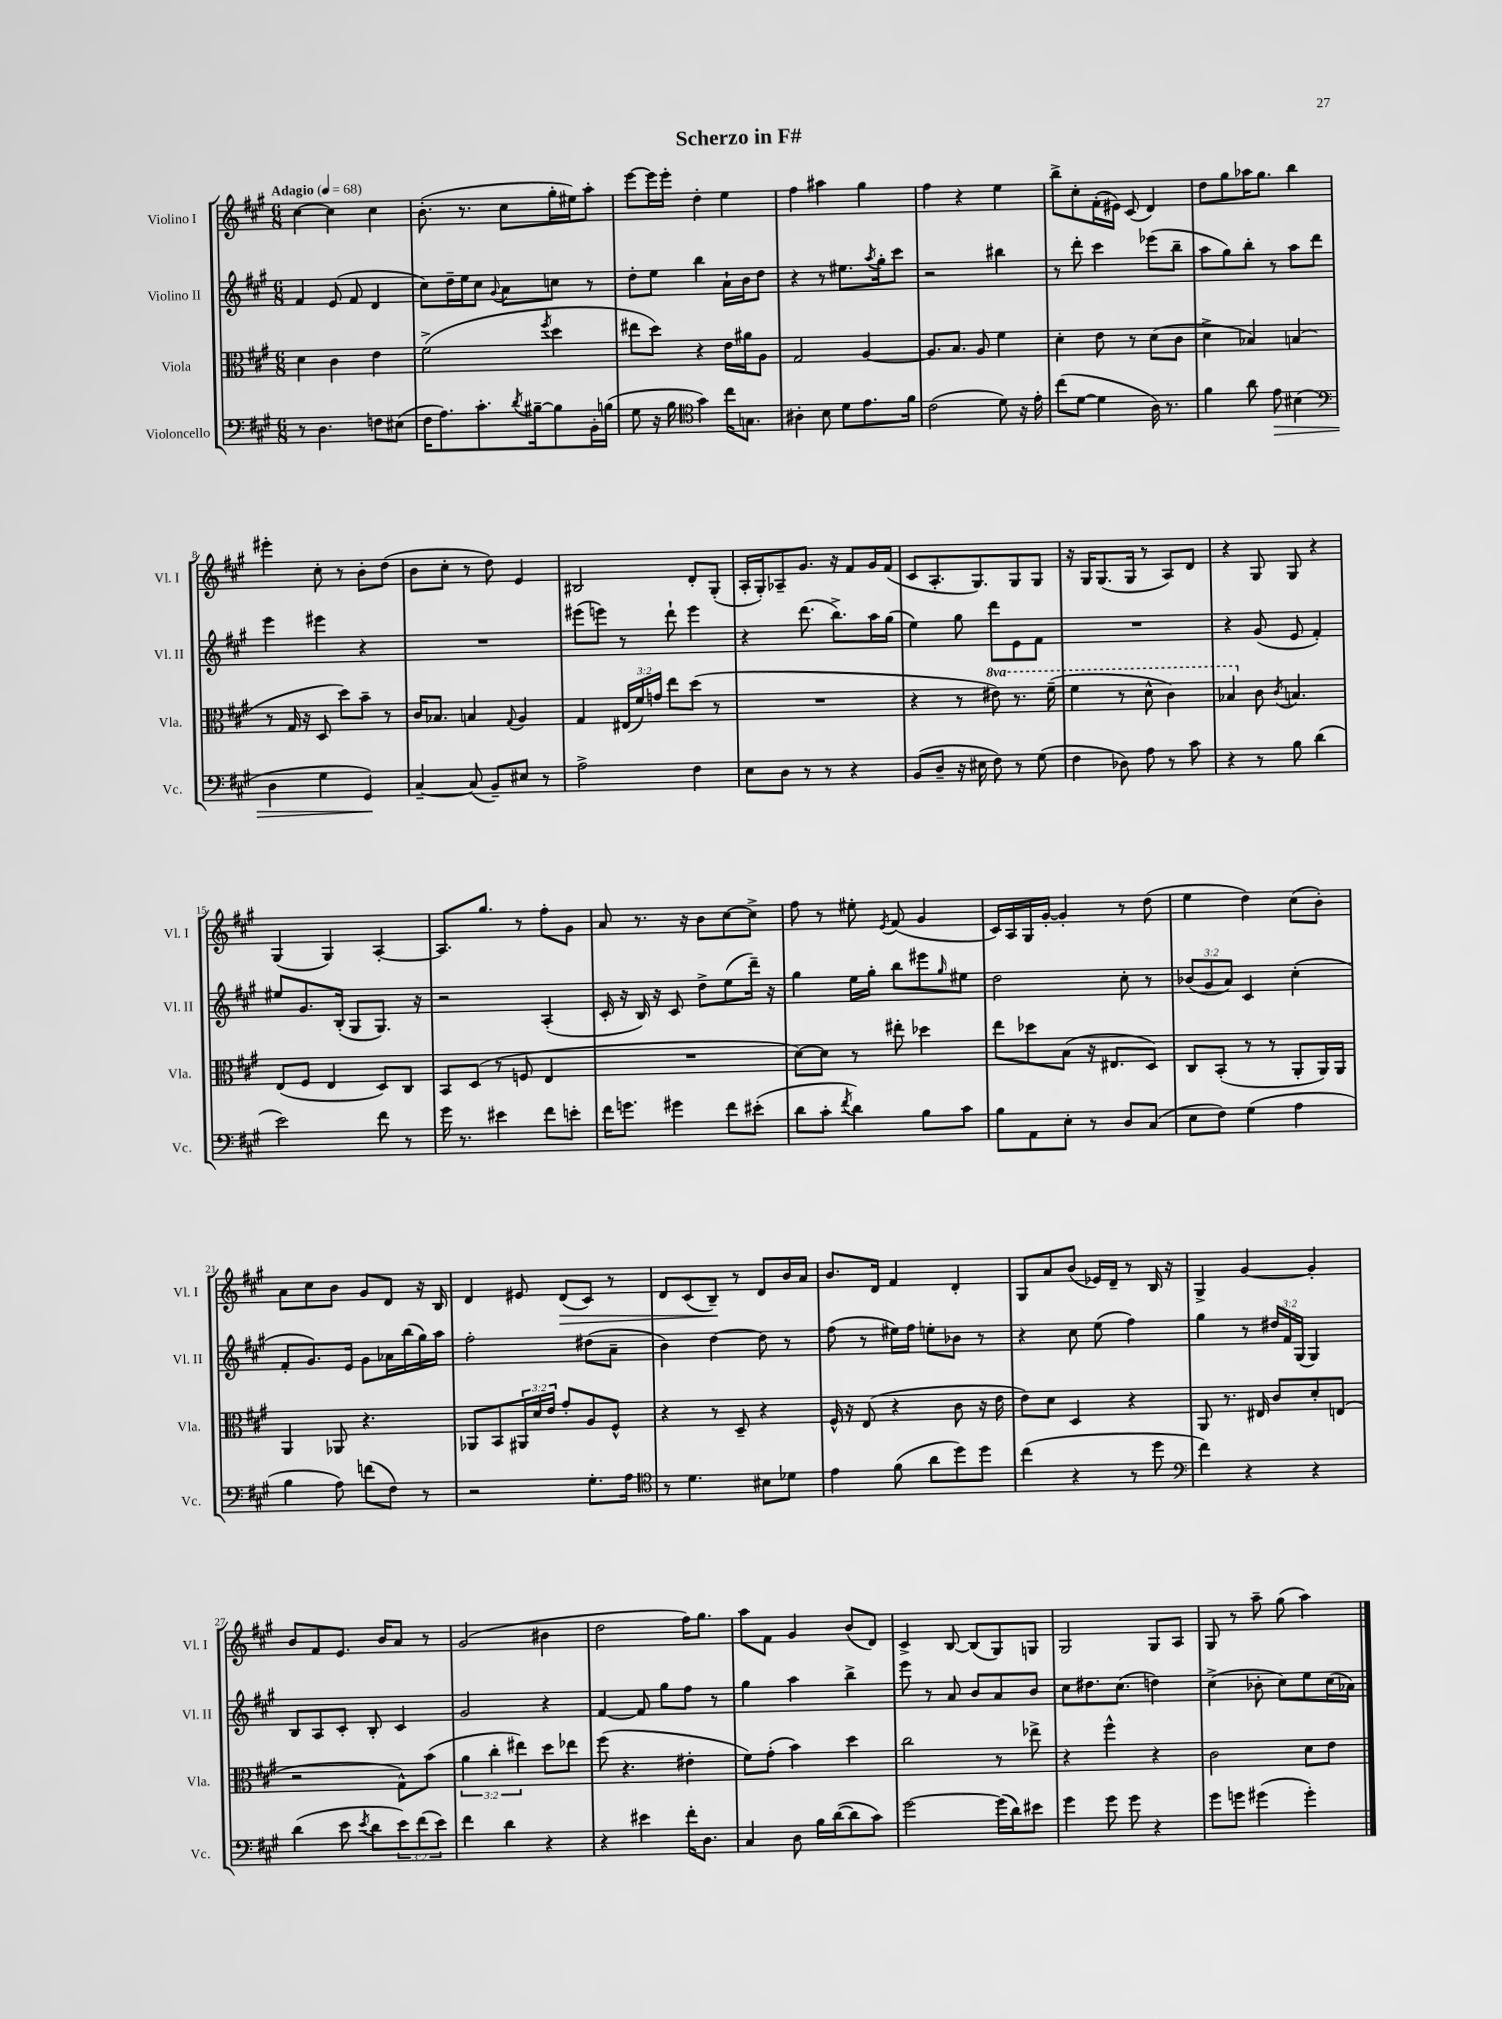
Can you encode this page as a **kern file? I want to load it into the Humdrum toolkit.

**kern	**dynam	**kern	**kern	**kern	**dynam
*part4	*part4	*part3	*part2	*part1	*part1
*staff4	*staff4	*staff3	*staff2	*staff1	*staff1
*I"Violoncello	*	*I"Viola	*I"Violino II	*I"Violino I	*
*I'Vc.	*	*I'Vla.	*I'Vl. II	*I'Vl. I	*
*clefF4	*	*clefC3	*clefG2	*clefG2	*
*k[f#c#g#]	*	*k[f#c#g#]	*k[f#c#g#]	*k[f#c#g#]	*
*M6/8	*	*M6/8	*M6/8	*M6/8	*
*MM68	*	*MM68	*MM68	*MM68	*
=1	=1	=1	=1	=1	=1
!	!	!	!	!LO:TX:a:B:t=Adagio	!
8r	.	4d\	4f#/	[4cc#\	.
4.D\	.	.	.	.	.
.	.	4c#\	(8e/	4cc#\]	.
.	.	.	8f#/	.	.
8Fn\L	.	4e\	4d/	4cc#\	.
(8E#X\J	.	.	.	.	.
=2	=2	=2	=2	=2	=2
16F#\KL	.	(2f#^\	8cc#\L)	(8.b'\	.
8.A\)	.	.	.	.	.
.	.	.	16dd~\L	.	.
.	.	.	16ee\J	8.r	.
8.c#'\	.	.	8cc#\J	.	.
.	.	.	8qqg#/	.	.
.	.	.	8a\L	8cc#\L	.
8qd/	.	.	.	.	.
[16B#X~\k	.	.	.	.	.
.	.	8qff#/	.	.	.
8B#\]	.	4dd\	8ccn\J	16gg#'\L	.
.	.	.	.	16ee#X\J)	.
16BB'\L	.	.	8r	8aa'\J	.
(16Bn\JJ	.	.	.	.	.
=3	=3	=3	=3	=3	=3
8G#\	.	8ee#X\L	8dd'\L	[8eee\L	.
16r	.	8dd\J)	8ee\J	16eee\L]	.
16B\	.	.	.	16eee'\JJ	.
*clefC4	*	*	*	*	*
4g#\)	.	4r	4bb\	4dd'\	.
16cc#\KL	.	16e\LL	16a`\LL	4ee\	.
8.Gn\J	.	16a#X\J	16b\J	.	.
.	.	8A\J	8dd\J	.	.
=4	=4	=4	=4	=4	=4
4A#X'\	.	2G#/	4r	4ff#\	.
8B\	.	.	8r	4aa#X\	.
8d\L	.	.	8.ee#X\L	.	.
8.e\	.	[4A/	.	4gg#\	.
.	.	.	8qaa/	.	.
.	.	.	16gg#'\k	.	.
.	.	.	8ccc#\J	.	.
16f#\Jk	.	.	.	.	.
=5	=5	=5	=5	=5	=5
(2c#\	.	8.A/L]	2r	4ff#\	.
.	.	8.B/J	.	.	.
.	.	.	.	4r	.
.	.	8A/	.	.	.
8d\)	.	4f#\	4bb#X\	4ee\	.
16r	.	.	.	.	.
16e'\	.	.	.	.	.
=6	=6	=6	=6	=6	=6
(8cc#\L	.	4d'\	8r	8bb^\L	.
[8d\J	.	.	8ddd'\	8cc#'\	.
4d\]	.	8e\	4ccc#\	(16f#'\L	.
.	.	.	.	16e#X\JJ)	.
.	.	8r	.	(8c#/	.
16A\)	.	(8d\L	(8eee-X\L	4d/)	.
8.r	.	.	.	.	.
.	.	8c#\J	8bb~\J	.	.
=7	=7	=7	=7	=7	=7
4f#\	.	4d^\	8aa\L	8dd\L	.
.	.	.	8gg#\)	8gg#\	.
8a\	.	4B-X/)	8bb'\J	16aa-X\K	.
.	.	.	.	8.gg#\J	.
!	!LO:HP:b	!	!	!	!
8e\	>	.	8r	.	.
(4B#X\	.	(4Bn/	8aa\L	4bb\	.
.	.	.	8ddd\J	.	.
!!LO:LB:g=z
=8	=8	=8	=8	=8	=8
*clefF4	*	*	*	*	*
4D\	.	8r	4eee\	4eee#X'\	.
.	.	16G#/	.	.	.
.	.	16r	.	.	.
4G#\	.	8D/	4eee#X\	8cc#'\	.
.	.	8dd\L)	.	8r	.
4GG#/)	.	8b~\J	4r	8b'\L	.
.	.	8r	.	(8dd\J	.
.	]	.	.	.	.
=9	=9	=9	=9	=9	=9
[4C#~/	.	16c#/KL	2.r	8b\L	.
.	.	8.B-X/J	.	.	.
.	.	.	.	8cc#'\J	.
(8C#/]	.	4Bn/	.	8r	.
8BB~/L)	.	.	.	8dd\)	.
.	.	8qqG#/	.	.	.
8E#X/J	.	4A/	.	4e/	.
8r	.	.	.	.	.
=10	=10	=10	=10	=10	=10
2A^\	.	4G#/	(8eee#X\L	2B#X/	.
.	.	.	8eeen\J)	.	.
.	.	(24E#X/LL	8r	.	.
.	.	24f#/)	.	.	.
.	.	24gn/JJ	.	.	.
.	.	8ee\L	8ddd`\	.	.
4F#\	.	(8dd\J	4eee\	8d'/L	.
.	.	8r	.	(8G#'/J	.
=11	=11	=11	=11	=11	=11
8E\L	.	2.r	4r	16A'/LL	.
.	.	.	.	16G#'/J)	.
8D\J	.	.	.	8A-X~/	.
8r	.	.	(8.ddd\	8.g#/J	.
8r	.	.	.	.	.
.	.	.	8.bb^\L)	16r	.
4r	.	.	.	8f#/L	.
.	.	.	16aa\L	16g#/L	.
.	.	.	(16gg#\JJ	(16f#/JJ	.
=12	=12	=12	=12	=12	=12
(8BB/L	.	4r	4ee\)	8c#/L	.
8D~/J	.	.	.	8.A'/	.
16r	.	8r	8gg#\	.	.
16E#X\	.	.	.	8.G#/)	.
*	*	*8va	*	*	*
8F#\)	.	8ee#X\)	8ddd\L	.	.
8r	.	8.r	8e\	8G#/	.
(8G#\	.	.	8f#\J	8G#/J	.
.	.	(16ff#~\	.	.	.
=13	=13	=13	=13	=13	=13
4F#\	.	4ff#\	2.r	16r	.
.	.	.	.	16G#/KL	.
.	.	.	.	(8.G#/	.
8D-X\)	.	8r	.	.	.
.	.	.	.	16G#/Jk	.
8A\	.	8dd^^\	.	8r	.
8r	.	4cc#\)	.	8A/L)	.
8c#\	.	.	.	8d/J	.
=14	=14	=14	=14	=14	=14
4r	.	4b-X/	4r	4r	.
*	*	*X8va	*	*	*
8r	.	8c#\	(8g#/	8G#/	.
.	.	8qc#/	.	.	.
8B\	.	4.Bn/	8e/	8G#/	.
(4d\	.	.	4f#'/)	4r	.
!!LO:LB:g=z
=15	=15	=15	=15	=15	=15
2e\)	.	(8E/L	8ee#X/L	(4G#/	.
.	.	8F#/J	8.g#/	.	.
.	.	4E/	.	4G#/)	.
.	.	.	(16B'/Jk	.	.
.	.	.	8G#/L	.	.
8f#\	.	8D/L)	8.G#/J)	[4A'/	.
8r	.	8C#/J	.	.	.
.	.	.	16r	.	.
=16	=16	=16	=16	=16	=16
16g#\	.	8BB/L	2r	8.A/L]	.
8.r	.	.	.	.	.
.	.	(8D/J	.	.	.
.	.	.	.	8.gg#/J	.
4e#X\	.	8r	.	.	.
.	.	8Fn/	.	8r	.
8f#\L	.	4E/	(4A'/	8ff#'\L	.
8en'\J	.	.	.	8g#\J	.
=17	=17	=17	=17	=17	=17
16f#\KL	.	2.r	16c#'/	8a/	.
8.gn\J	.	.	16r	.	.
.	.	.	16B/)	8.r	.
.	.	.	16r	.	.
4g#X\	.	.	8c#/	.	.
.	.	.	.	16r	.
.	.	.	8dd^\L	8b\L	.
8f#\L	.	.	(8ee\	[8cc#\	.
(8e#X'\J	.	.	16ddd~\Jk)	8cc#^\J]	.
.	.	.	16r	.	.
=18	=18	=18	=18	=18	=18
8d\L	.	[8d\L)	4gg#\	8ff#\	.
8c#'\J	.	8d\J]	.	8r	.
8qf#/	.	.	.	.	.
4d\)	.	8r	16ee\LL	8ee#X'\	.
.	.	.	16gg#'\JJ	.	.
.	.	.	.	8qe/	.
.	.	8ee#X'\	8bb\L	(8f#/	.
8B\L	.	4dd-X\	8eee#X\	4g#/	.
.	.	.	16qqgg#/	.	.
8c#\J	.	.	8ee#X\J	.	.
=19	=19	=19	=19	=19	=19
8B\L	.	8ee\L	2dd\	16c#/LL)	.
.	.	.	.	16A/	.
8AA\	.	8dd-X\	.	16G#/	.
.	.	.	.	[16g#'/JJ	.
8E'\J	.	(8B\J	.	4g#'/]	.
8r	.	16r	.	.	.
.	.	8.E#X/L	.	.	.
8D/L	.	.	8cc#'\	8r	.
(8C#/J	.	8D/J)	8r	(8dd\	.
=20	=20	=20	=20	=20	=20
8E\L	.	8C#/L	(12b-X/L	4ee\	.
.	.	.	12g#/	.	.
8F#\J)	.	(8BB'/J	.	.	.
.	.	.	12a/J)	.	.
(4G#\	.	8r	4c#/	4dd\)	.
.	.	8r	.	.	.
4A\	.	8AA'/L	(4cc#'\	(8cc#\L	.
.	.	16AA/L)	.	8b'\J)	.
.	.	16AA/JJ	.	.	.
!!LO:LB:g=z
=21	=21	=21	=21	=21	=21
4B\	.	4AA/	8f#'/L	8a\L	.
.	.	.	8.g#/)	8cc#\	.
8A\)	.	8AA-X/	.	8b\J	.
.	.	.	16e/Jk	.	.
(8fn\L	.	4.r	8g#\L	8g#/L	.
8F#\J)	.	.	16a-X\L	8d/J	.
.	.	.	(16bb\	.	.
8r	.	.	16gg#\)	16r	.
.	.	.	16aa\JJ	16B/	.
=22	=22	=22	=22	=22	=22
2r	.	8AA-X/L	2ff#'\	4d/	.
.	.	8BB/	.	.	.
.	.	24AA#X/L	.	8e#X/	.
.	.	24d/	.	.	.
.	.	24e/JJ	.	.	.
!	!	!	!	!	!LO:HP:b
.	.	8g#'/L	.	(8d/L	>
8.G#'\L	.	8A/	(8dd#X\L	8c#/J)	.
.	.	8F#^^/J	8a~\J	8r	.
16A\Jk	.	.	.	.	.
=23	=23	=23	=23	=23	=23
*clefC4	*	*	*	*	*
8r	.	4r	4b\)	8d/L	.
4.d\	.	.	.	(8c#/	.
.	.	8r	[4dd\	8B~/J)	.
.	.	8D~/	.	8r	]
8B#X\L	.	4r	8dd\]	8d/L	.
8d-X\J	.	.	8r	16b/L	.
.	.	.	.	16a/JJ	.
=24	=24	=24	=24	=24	=24
4e\	.	16F#^^/	(8ff#\	8.b/L	.
.	.	16r	.	.	.
.	.	(8E/	8r	.	.
.	.	.	.	16d/Jk	.
(8f#\	.	4r	16ee#X\LL)	4f#/	.
.	.	.	16ff#\JJ	.	.
8a\L	.	.	8een'\L	.	.
8dd\)	.	8c#\	8b-X\J	4d'/	.
8dd\J	.	16r	8r	.	.
.	.	16e\	.	.	.
=25	=25	=25	=25	=25	=25
(4cc#\	.	8e\L)	4r	8G#/L	.
.	.	8d\J	.	8a/	.
4r	.	4D/	8cc#\	(8b/J	.
.	.	.	(8ee\	16e-X/LL)	.
.	.	.	.	16d~/JJ	.
8r	.	4r	4ff#\)	8r	.
8dd\	.	.	.	16B/	.
.	.	.	.	16r	.
=26	=26	=26	=26	=26	=26
*clefF4	*	*	*	*	*
4f#\)	.	8AA/	4gg#\	4G#^/	.
.	.	8.r	.	.	.
4r	.	.	8r	[4g#/	.
.	.	16E#X/	.	.	.
.	.	8c#/L	24dd#X/LL	.	.
.	.	.	24f#/	.	.
.	.	.	(24G#/JJ	.	.
4r	.	8d'/	4G#/)	4g#'/]	.
.	.	(8En/J	.	.	.
!!LO:LB:g=z
=27	=27	=27	=27	=27	=27
(4d\	.	2r	8B/L	8b/L	.
.	.	.	8A/	8f#/	.
8e\	.	.	8c#'/J	8.e/J	.
8qe/	.	.	.	.	.
8d\L	.	.	8B'/	.	.
.	.	.	.	16b/KL	.
12e\)	.	8G#^^\L)	4c#/	8a/J	.
(12f#\	.	.	.	.	.
.	.	(8b\J	.	8r	.
12e\J)	.	.	.	.	.
=28	=28	=28	=28	=28	=28
4f#\	.	6a\	2g#/	(2g#/	.
.	.	6cc#'\	.	.	.
4d\	.	.	.	.	.
.	.	6ee#X\)	.	.	.
4r	.	8dd\L	4r	4b#X\	.
.	.	8ee-X\J	.	.	.
=29	=29	=29	=29	=29	=29
4r	.	(8ff#\	[4f#/	2dd\	.
.	.	4.r	.	.	.
4e#X\	.	.	8f#/]	.	.
.	.	.	8gg#\L	.	.
16f#'\KL	.	4e#X'\	8ff#\J	16ff#\KL)	.
8.D\J	.	.	.	8.gg#\J	.
.	.	.	8r	.	.
=30	=30	=30	=30	=30	=30
4C#/	.	8f#\L)	4gg#\	8aa\L	.
.	.	(8g#'\J	.	8f#\J	.
8D\	.	4b\)	4aa\	4g#/	.
16B\LL	.	.	.	.	.
([16d\J	.	.	.	.	.
8d\]	.	4dd\	4bb^\	(8b/L	.
8c#\J)	.	.	.	8d/J)	.
=31	=31	=31	=31	=31	=31
[2g#\	.	2cc#\	8eee\	4c#^/	.
.	.	.	8r	.	.
.	.	.	8a/	[8B/	.
.	.	.	8b/L	(8B/L]	.
(16g#\LL]	.	8r	8a/	8G#/)	.
16d\J)	.	.	.	.	.
8e#X\J	.	8ee-X^\	8b/J	8Gn/J	.
=32	=32	=32	=32	=32	=32
4g#\	.	4r	8cc#\L	2G#/	.
.	.	.	8.dd#X\	.	.
8g#\	.	4ff#^^\	.	.	.
.	.	.	(8.cc#\J	.	.
8g#\	.	.	.	.	.
4r	.	4r	4ddn\)	8G#/L	.
.	.	.	.	8A/J	.
=33	=33	=33	=33	=33	=33
8g#\L	.	2c#\	(4cc#^\	8G#/	.
8gn\J	.	.	.	8r	.
(4g#X\	.	.	8b-X'\	8aa~\	.
.	.	.	8cc#\L)	(8gg#\	.
4g#'\)	.	8d\L	8ee\	4aa\)	.
.	.	8e\J	(16cc#\L	.	.
.	.	.	16a-X\JJ)	.	.
==	==	==	==	==	==
*-	*-	*-	*-	*-	*-
